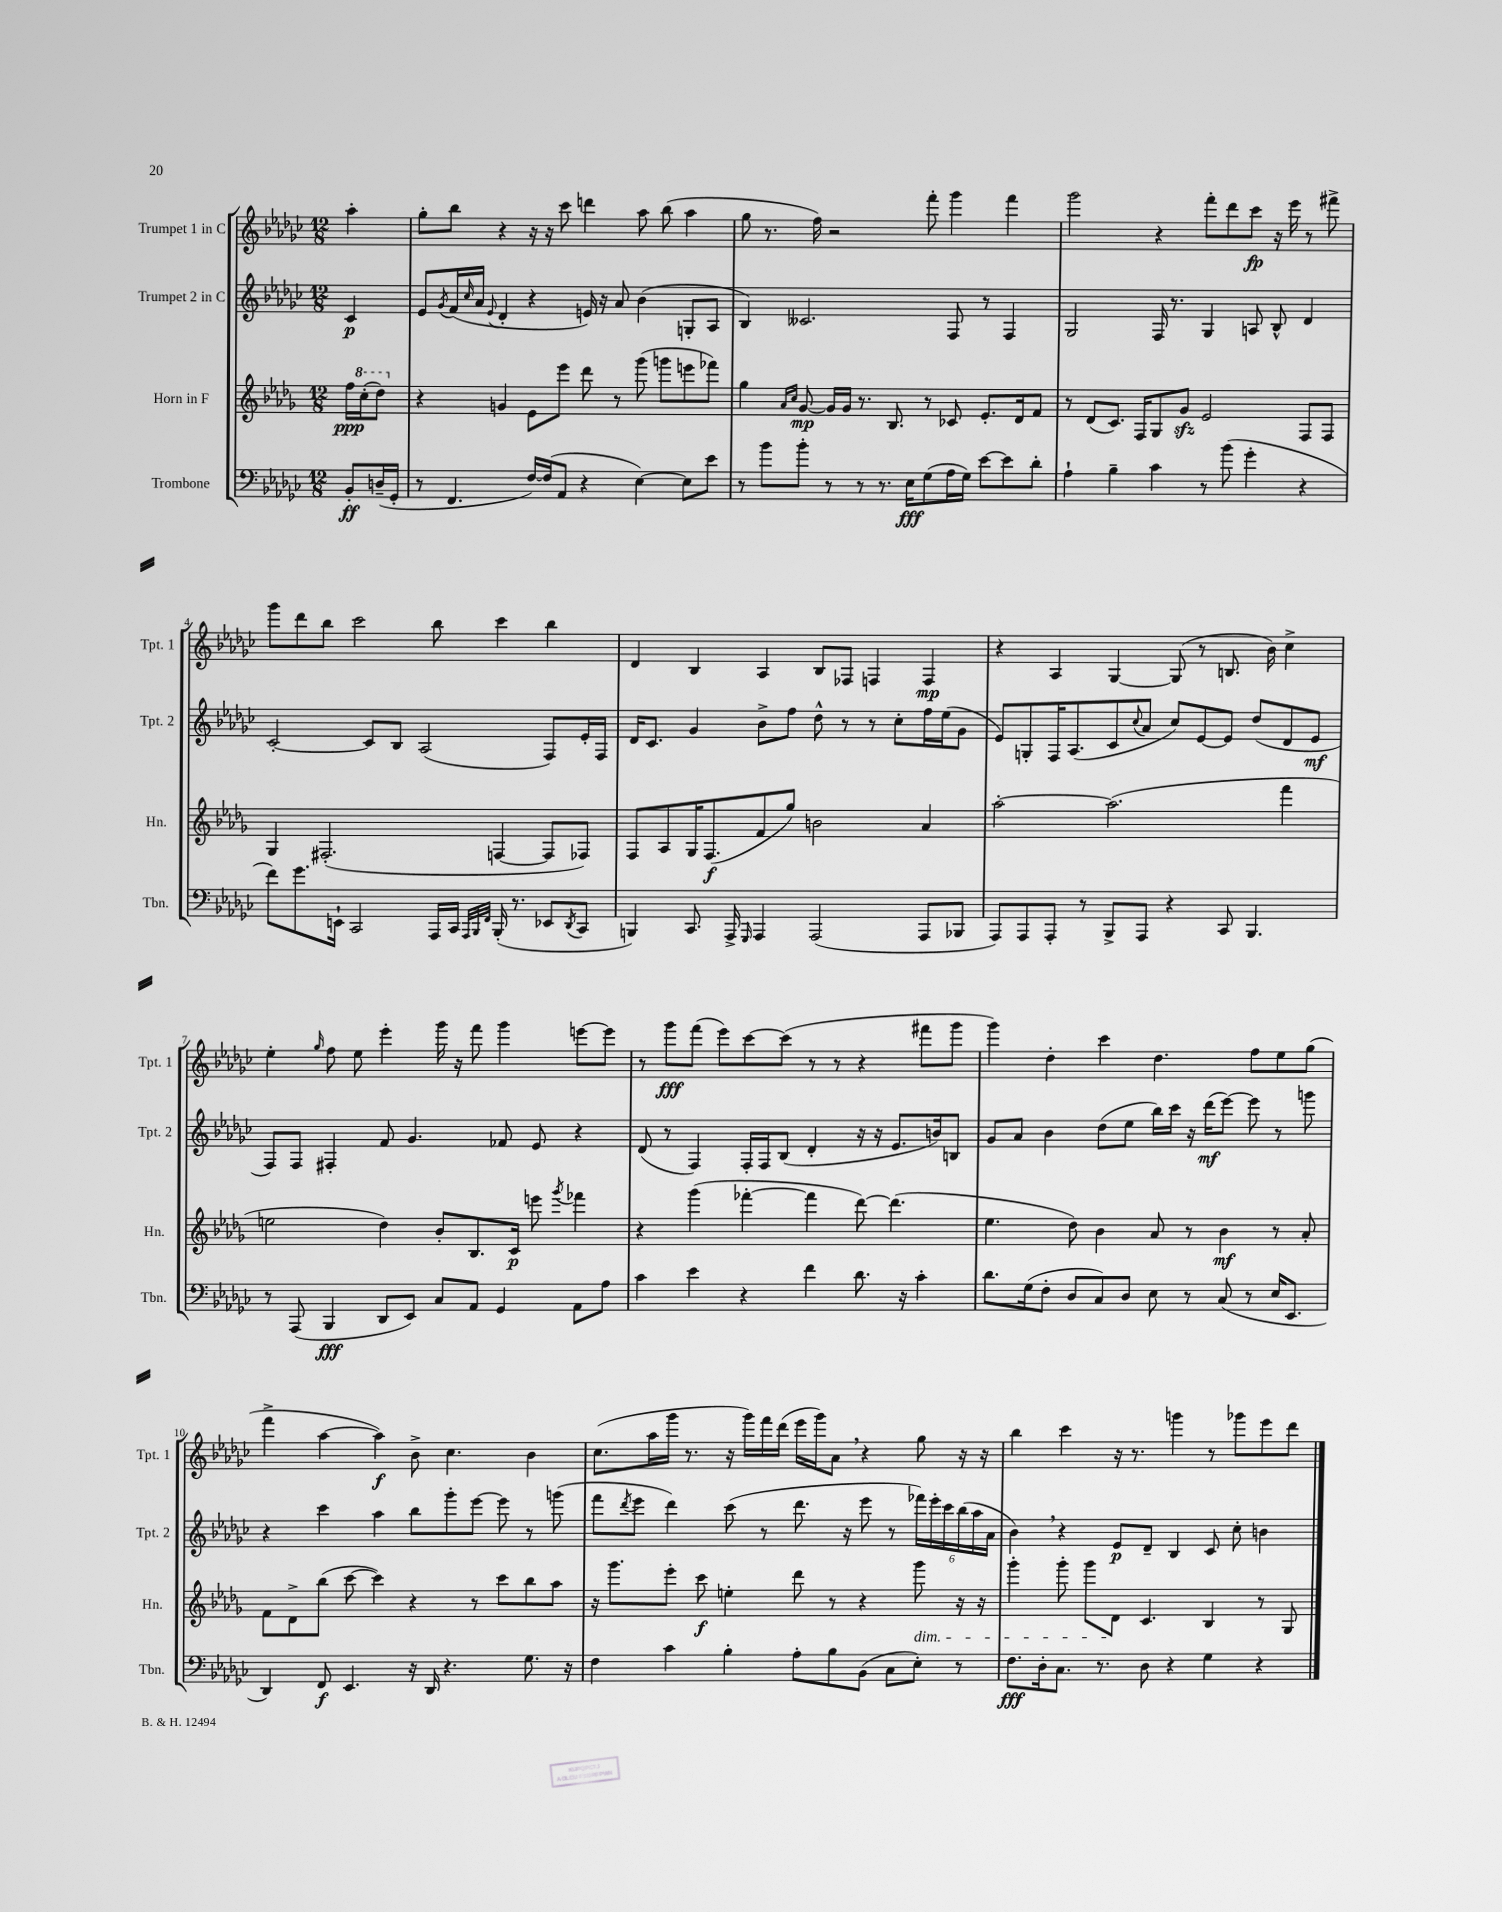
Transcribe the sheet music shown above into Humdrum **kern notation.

**kern	**dynam	**kern	**dynam	**kern	**dynam	**kern	**dynam
*part4	*part4	*part3	*part3	*part2	*part2	*part1	*part1
*staff4	*staff4	*staff3	*staff3	*staff2	*staff2	*staff1	*staff1
*I"Trombone	*	*I"Horn in F	*	*I"Trumpet 2 in C	*	*I"Trumpet 1 in C	*
*I'Tbn.	*	*I'Hn.	*	*I'Tpt. 2	*	*I'Tpt. 1	*
*clefF4	*	*clefG2	*	*clefG2	*	*clefG2	*
*k[b-e-a-d-g-c-]	*	*k[b-e-a-d-g-]	*	*k[b-e-a-d-g-c-]	*	*k[b-e-a-d-g-c-]	*
*M12/8	*	*M12/8	*	*M12/8	*	*M12/8	*
=	=	=	=	=	=	=	=
8BB-'/L	ff	16ff\LL	ppp	4c-/	p	4aa-'\	.
*	*	*8va	*	*	*	*	*
.	.	(16ccc'\J	.	.	.	.	.
(16Dn~/L	.	8ddd-\J)	.	.	.	.	.
16GG-'/JJ	.	.	.	.	.	.	.
=1	=1	=1	=1	=1	=1	=1	=1
*	*	*X8va	*	*	*	*	*
8r	.	4r	.	8e-/L	.	8gg-'\L	.
.	.	.	.	8qg-/	.	.	.
4.FF/	.	.	.	(16f/L	.	8bb-\J	.
.	.	.	.	16qqcc-/	.	.	.
.	.	.	.	16a-/JJ	.	.	.
.	.	.	.	8qqe-/	.	.	.
.	.	4gn/	.	4d-'/	.	4r	.
[16F/LL)	.	8e-\L	.	4r	.	16r	.
(16F/J]	.	.	.	.	.	16r	.
8AA-/J	.	8eee-\J	.	.	.	8ccc-\	.
4r	.	8ddd-\	.	16en/)	.	4dddn\	.
.	.	.	.	16r	.	.	.
.	.	8r	.	8a-/	.	.	.
[4E-\)	.	(8ggg-\	.	(4b-\	.	8aa-\	.
.	.	8gggn\L	.	.	.	(8bb-\	.
8E-\L]	.	8eeen\	.	8Gn'/L	.	4aa-\	.
8e-\J	.	8fff-X\J)	.	8A-/J	.	.	.
=2	=2	=2	=2	=2	=2	=2	=2
8r	.	4gg-\	.	4B-/)	.	8gg-\	.
8b-\L	.	.	.	.	.	8.r	.
.	.	16qqa-/LL	.	.	.	.	.
.	.	16qqcc/JJ	.	.	.	.	.
8b-'\J	.	[8g-/	mp	2.c--X/	.	.	.
.	.	.	.	.	.	16ff\)	.
8r	.	16g-/LL]	.	.	.	2r	.
.	.	16g-/JJ	.	.	.	.	.
8r	.	8.r	.	.	.	.	.
8.r	.	.	.	.	.	.	.
.	.	8.B-/	.	.	.	.	.
16E-\KL	fff	.	.	.	.	.	.
(8G-\	.	8r	.	.	.	8fff'\	.
16A-\L	.	8c-X/	.	8F/	.	4ggg-\	.
16G-\JJ)	.	.	.	.	.	.	.
[8e-\L	.	8.e-'/L	.	8r	.	.	.
8e-\]	.	.	.	4F/	.	4fff\	.
.	.	16d-/k	.	.	.	.	.
8d-'\J	.	8f/J	.	.	.	.	.
=3	=3	=3	=3	=3	=3	=3	=3
4A-`\	.	8r	.	2G-/	.	2ggg-\	.
.	.	(8d-/L	.	.	.	.	.
4B-~\	.	8.c/J)	.	.	.	.	.
.	.	16F/KL	.	.	.	.	.
4c-\	.	8G-/	.	16F/	.	4r	.
.	.	.	.	8.r	.	.	.
.	.	8g-zz/J	.	.	.	.	.
8r	.	2e-/	.	4G-/	.	8fff'\L	.
(8b-\	.	.	.	.	.	8ddd-\	.
4g-'\	.	.	.	8An/	.	8ccc-\J	fp
.	.	.	.	8B-^^/	.	16r	.
.	.	.	.	.	.	16eee-\	.
4r	.	8F/L	.	4d-/	.	8r	.
.	.	8F/J	.	.	.	8fff#X^\	.
!!LO:LB:g=z
=4	=4	=4	=4	=4	=4	=4	=4
8f\L)	.	4G-/	.	[2c-'/	.	8ggg-\L	.
8.g-\	.	.	.	.	.	8ddd-\	.
.	.	(2.F#X'/	.	.	.	8bb-\J	.
16EEn`\Jk	.	.	.	.	.	.	.
2CC-/	.	.	.	.	.	2ccc-\	.
.	.	.	.	8c-/L]	.	.	.
.	.	.	.	8B-/J	.	.	.
.	.	.	.	(2A-/	.	.	.
16AAA-/LL	.	.	.	.	.	8bb-\	.
16CC-/JJ	.	.	.	.	.	.	.
32qqAAA-/LLL	.	.	.	.	.	.	.
32qqBBB-/	.	.	.	.	.	.	.
32qqFF/JJJ	.	.	.	.	.	.	.
(16BBB-'/	.	[4Fn/	.	.	.	4ccc-\	.
8.r	.	.	.	.	.	.	.
8EE-X/L	.	8F/L]	.	8F/L)	.	4bb-\	.
8qDD-/	.	.	.	.	.	.	.
8CC-/J	.	8F-X/J)	.	16e-'/L	.	.	.
.	.	.	.	16F/JJ	.	.	.
=5	=5	=5	=5	=5	=5	=5	=5
4BBBn/)	.	8F/L	.	16d-/KL	.	4d-/	.
.	.	.	.	8.c-/J	.	.	.
.	.	8A-/	.	.	.	.	.
8.CC-/	.	16G-/K	.	4g-/	.	4B-/	.
.	.	(8.F/	f	.	.	.	.
16AAA-^/	.	.	.	.	.	.	.
16qqGGG-/	.	.	.	.	.	.	.
4AAA-/	.	8f/	.	8b-^\L	.	4A-/	.
.	.	8gg-/J)	.	8ff\J	.	.	.
(2AAA-/	.	2bn\	.	8dd-^^\	.	8B-/L	.
.	.	.	.	8r	.	8F-X/J	.
.	.	.	.	8r	.	4Fn/	.
.	.	.	.	8cc-'\L	.	.	.
8AAA-/L	.	4a-/	.	16ff\L	.	4F/	mp
.	.	.	.	(16ee-\J	.	.	.
8BBB-X/J	.	.	.	8g-\J	.	.	.
=6	=6	=6	=6	=6	=6	=6	=6
8AAA-/L)	.	[2aa-'\	.	8e-/L)	.	4r	.
8AAA-/	.	.	.	8Gn'/	.	.	.
8AAA-'/J	.	.	.	16F/K	.	4A-/	.
.	.	.	.	(8.A-/	.	.	.
8r	.	.	.	.	.	.	.
8BBB-^/L	.	(2.aa-\]	.	8c-/	.	[4G-/	.
.	.	.	.	8qqcc-/	.	.	.
8AAA-/J	.	.	.	8a-/J	.	.	.
4r	.	.	.	8cc-/L)	.	(8G-/]	.
.	.	.	.	[8e-/	.	8r	.
8CC-/	.	.	.	8e-/J]	.	8.Bn/	.
4.BBB-/	.	.	.	(8dd-/L	.	.	.
.	.	.	.	.	.	16b-\)	.
.	.	4fff\	.	8d-/	.	4cc-^\	.
.	.	.	.	8e-/J	mf	.	.
!!LO:LB:g=z
=7	=7	=7	=7	=7	=7	=7	=7
8r	.	2een\	.	8F/L)	.	4ee-'\	.
(8AAA-/	.	.	.	8F/J	.	.	.
.	.	.	.	.	.	16qqgg-/	.
4BBB-/	fff	.	.	4F#X'/	.	8ff\	.
.	.	.	.	.	.	8ee-\	.
8DD-/L	.	4dd-\)	.	8f/	.	4eee-'\	.
8EE-/J)	.	.	.	4.g-/	.	.	.
8C-/L	.	8b-'/L	.	.	.	16ggg-\	.
.	.	.	.	.	.	16r	.
8AA-/J	.	8.B-/	.	.	.	8fff\	.
4GG-/	.	.	.	8f-X/	.	4ggg-\	.
.	.	16c/Jk	p	.	.	.	.
.	.	8eeen\	.	8e-/	.	.	.
.	.	8qggg-/	.	.	.	.	.
8AA-\L	.	4fff-X\	.	4r	.	[8eeen\L	.
8A-\J	.	.	.	.	.	8eee\J]	.
=8	=8	=8	=8	=8	=8	=8	=8
4c-\	.	4r	.	(8d-/	.	8r	.
.	.	.	.	8r	.	8ggg-\L	fff
4e-\	.	(4ggg-\	.	4F/)	.	(8fff\J	.
.	.	.	.	.	.	8eee-\L)	.
4r	.	[4fff-X'\	.	16F'/LL	.	[8ccc-\	.
.	.	.	.	16F/J	.	.	.
.	.	.	.	(8B-/J	.	(8ccc-\J]	.
4f\	.	4fff-\]	.	4d-'/	.	8r	.
.	.	.	.	.	.	8r	.
8.d-\	.	[8ddd-\)	.	16r	.	4r	.
.	.	.	.	16r	.	.	.
.	.	(4.ddd-\]	.	8.e-/L	.	.	.
16r	.	.	.	.	.	.	.
4c-'\	.	.	.	.	.	8fff#X\L	.
.	.	.	.	16bn/k)	.	.	.
.	.	.	.	8Bn/J	.	8ggg-\J	.
=9	=9	=9	=9	=9	=9	=9	=9
8.d-\L	.	4.ee-\	.	8g-/L	.	4ggg-\)	.
.	.	.	.	8a-/J	.	.	.
(16G-\k	.	.	.	.	.	.	.
8F'\J	.	.	.	4b-\	.	4dd-'\	.
8D-/L	.	8dd-\)	.	.	.	.	.
8C-/)	.	4b-\	.	(8dd-\L	.	4ccc-\	.
8D-/J	.	.	.	8ee-\J	.	.	.
8E-\	.	8a-/	.	16bb-\LL)	.	4.dd-\	.
.	.	.	.	16ccc-\JJ	.	.	.
8r	.	8r	.	16r	.	.	.
.	.	.	.	(16ddd-\KL	mf	.	.
(8C-/	.	4b-\	mf	[8eee-\J)	.	.	.
8r	.	.	.	8eee-\]	.	8ff\L	.
16E-/KL	.	8r	.	8r	.	8ee-\	.
8.EE-/J	.	.	.	.	.	.	.
.	.	8a-'/	.	8gggn\	.	(8gg-\J	.
!!LO:LB:g=z
=10	=10	=10	=10	=10	=10	=10	=10
4DD-/)	.	8f\L	.	4r	.	4fff^\	.
.	.	8d-^\	.	.	.	.	.
8FF/	f	(8bb-\J	.	4ccc-\	.	[4aa-\	.
4.EE-/	.	[8ccc\	.	.	.	.	.
.	.	4ccc\])	.	4aa-\	.	4aa-\])	f
16r	.	4r	.	8bb-\L	.	8b-^\	.
16DD-/	.	.	.	.	.	.	.
4.r	.	.	.	8ggg-'\	.	4.cc-\	.
.	.	8r	.	[8eee-\J	.	.	.
.	.	8ccc\L	.	8eee-\]	.	.	.
8.G-\	.	8bb-\	.	8r	.	4b-\	.
.	.	8aa-\J	.	(8gggn\	.	.	.
16r	.	.	.	.	.	.	.
=11	=11	=11	=11	=11	=11	=11	=11
4F\	.	16r	.	8fff\L	.	(8.cc-\L	.
.	.	8.ggg-\L	.	.	.	.	.
.	.	.	.	8qddd-/	.	.	.
.	.	.	.	8eee-\J	.	.	.
.	.	.	.	.	.	16aa-\L	.
4c-\	.	8eee-'\J	.	4ddd-\)	.	16ggg-\JJ	.
.	.	.	.	.	.	8.r	.
.	.	8ccc\	f	.	.	.	.
4B-'\	.	4een'\	.	(8ccc-\	.	16r	.
.	.	.	.	.	.	16ggg-\LL)	.
.	.	.	.	8r	.	16fff\	.
.	.	.	.	.	.	(16ddd-\JJ	.
8A-'\L	.	8ddd-\	.	8.ddd-\	.	16eee-\LL	.
.	.	.	.	.	.	16ggg-\J)	.
8B-\	.	8r	.	.	.	8a-,\J	.
.	.	.	.	16r	.	.	.
(8BB-\J	.	4r	.	8eee-\	.	4r	.
8C-\L	.	.	.	8r	.	.	.
!	!	!LO:TX:b:i:t=dim.	!	!	!	!	!
8E-'\J)	.	8ggg-\	.	24fff-X\LL)	.	8gg-\	.
.	.	.	.	24eee-'\	.	.	.
.	.	.	.	24ccc-\	.	.	.
8r	.	16r	.	(24bb-\	.	16r	.
.	.	.	.	24aa-\	.	.	.
.	.	16r	.	.	.	16r	.
.	.	.	.	24a-\JJ	.	.	.
=12	=12	=12	=12	=12	=12	=12	=12
8.F\L	fff	4ggg-'\	.	4b-,\)	.	4bb-\	.
16D-'\k	.	.	.	.	.	.	.
8.C-\J	.	8ggg-'\	.	4r	.	4ccc-\	.
.	.	8ggg-\L	.	.	.	.	.
8.r	.	.	.	.	.	.	.
.	.	8d-\J	.	8e-/L	p	16r	.
.	.	.	.	.	.	8.r	.
8D-\	.	4.c/	.	8d-~/J	.	.	.
4r	.	.	.	4B-/	.	4gggn\	.
4G-\	.	4B-/	.	8c-/	.	8r	.
.	.	.	.	8cc-'\	.	8ggg-X\L	.
4r	.	8r	.	4bn\	.	8eee-\	.
.	.	8G-/	.	.	.	8ddd-\J	.
==	==	==	==	==	==	==	==
*-	*-	*-	*-	*-	*-	*-	*-
